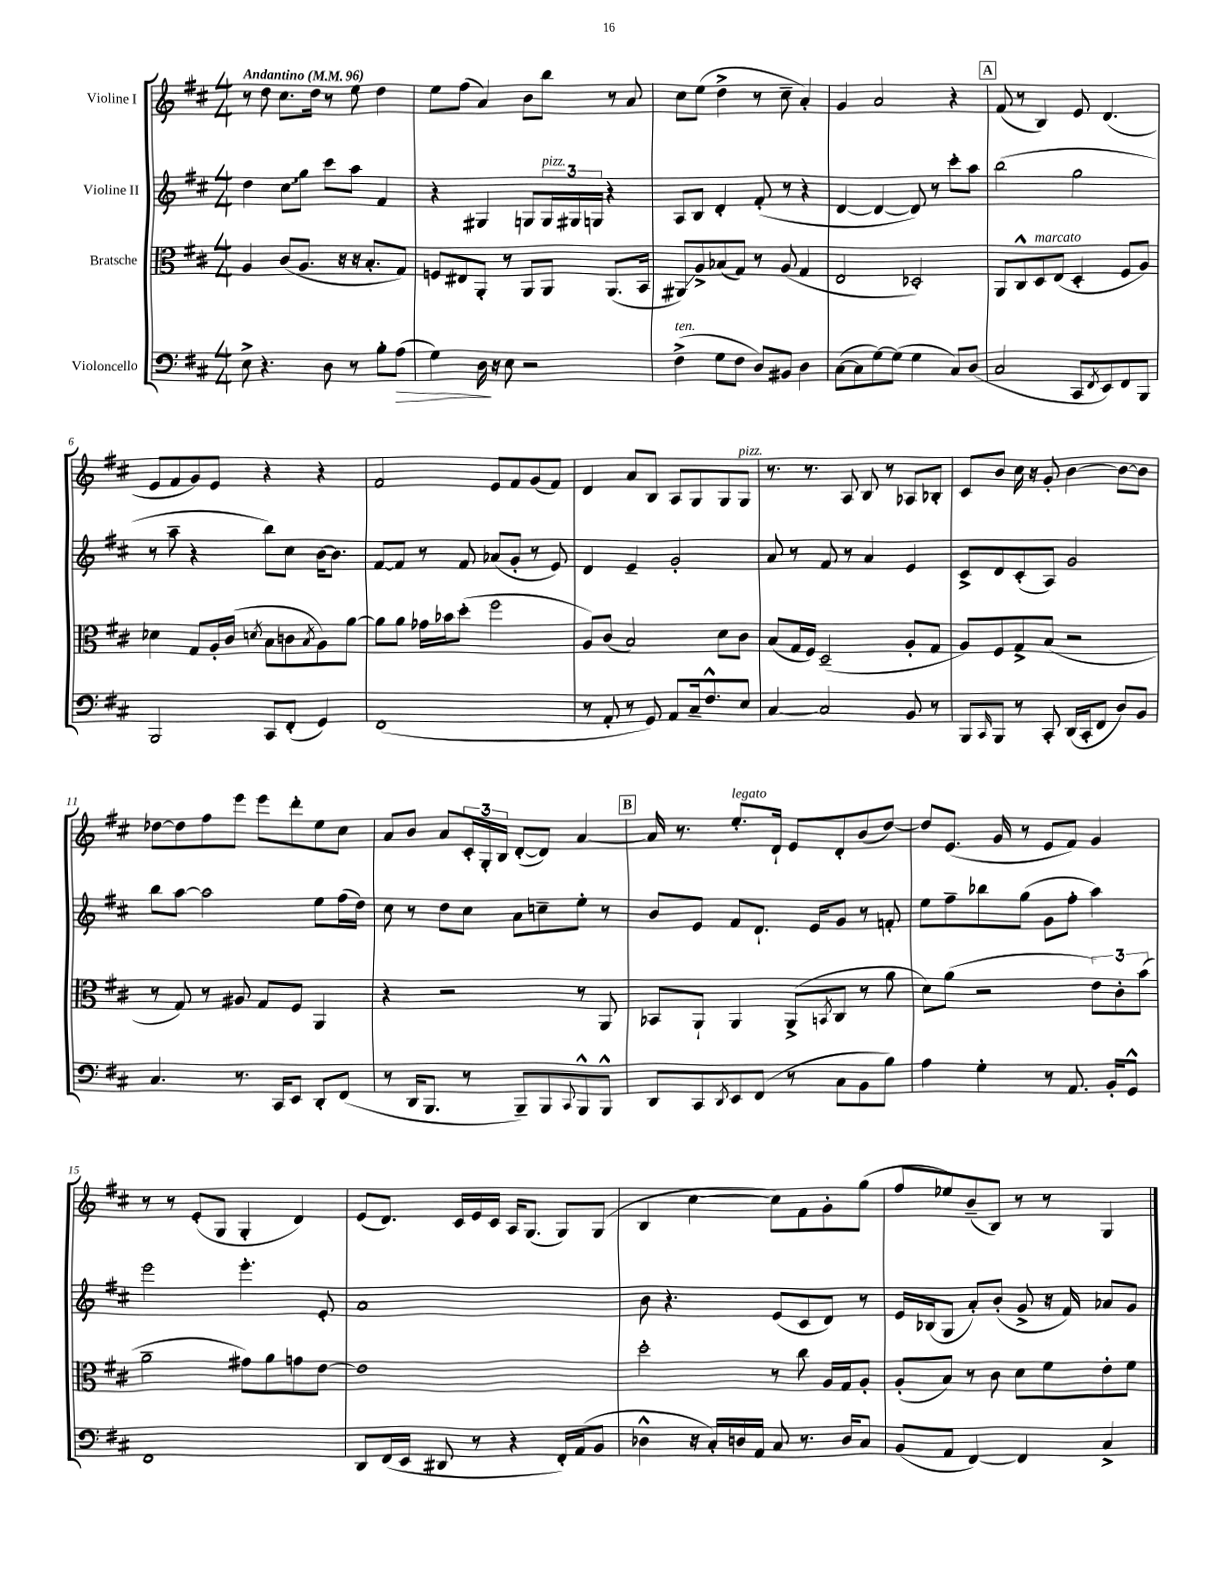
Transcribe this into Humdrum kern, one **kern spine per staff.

**kern	**kern	**kern	**kern
*staff4	*staff3	*staff2	*staff1
*clefF4	*clefC3	*clefG2	*clefG2
*k[f#c#]	*k[f#c#]	*k[f#c#]	*k[f#c#]
*M4/4	*M4/4	*M4/4	*M4/4
*MM96	*MM96	*MM96	*MM96
8E^	4A	4dd	8r
4.r	.	.	8dd
.	(8c#	8cc#	8.cc#
.	8.A	8gg	.
.	.	.	16dd
8D	.	8ccc#	8r
.	16r	.	.
8r	16r	8aa	8ee
.	8.B'	.	.
8B'	.	4f#	4dd
(8A	8G)	.	.
=	=	=	=
4G)	8F	4r	8ee
.	8E#	.	(8ff#
16D	8AA'	4G#	4a)
16r	.	.	.
8E	8r	.	.
2r	8AA	8G	8b
.	8AA	24G	8bb
.	.	24G#	.
.	.	24G	.
.	(8.AA	4r	8r
.	.	.	8a
.	16BB	.	.
=	=	=	=
(4F#^	8AA#)	8A	8cc#
.	8A^	8B	(8ee
8G	(8B-	4d'	4dd^
8F#	8G)	.	.
8D)	8r	(8f#'	8r
8BB#	(8A	8r	8cc#~
4D	4G	4r	4a')
=	=	=	=
([8C#	2E	[4d	4g
8C#]	.	.	.
[8G)	.	4d_	2a
(8G]	.	.	.
4G	2D-')	8d])	.
.	.	8r	.
8C#)	.	8ccc#'	4r
(8D	.	8aa	.
=	=	=	=
2C#	8AA	(2bb	(8f#
.	8C#^^	.	8r
.	8D	.	4B)
.	(8E	.	.
8CC#	4D'	2gg	8e
8qFF#	.	.	.
8EE)	.	.	(4.d
8FF#	8F#	.	.
8BBB	8A)	.	.
=	=	=	=
2BBB	4d-	8r	8e
.	.	8aa~	8f#
.	8G	4r	8g)
.	16A'	.	8e
.	(16c#	.	.
.	8qd	.	.
8CC#	8B	8bb)	4r
(8FF#'	8c	8cc#	.
.	8qB	.	.
4GG)	8A)	[16b	4r
.	.	8.b]	.
.	[8a	.	.
=	=	=	=
(1FF#	8a]	[8f#	2f#
.	8a	8f#]	.
.	16g-	8r	.
.	16b-	.	.
.	(8dd'	8f#	.
.	2ff#	(8a-	8e
.	.	8g'	8f#
.	.	8r	(8g
.	.	8e)	8f#)
=	=	=	=
8r	8A)	4d	4d
8AA'	(8c#	.	.
8r	2B)	4e~	8a
8GG)	.	.	8B
8AA	.	2g'	8A
16C#~	.	.	8G
8.F#^^	.	.	.
.	8d	.	8G
8E	8c#	.	8G
=	=	=	=
[4C#	(8B	8a	8.r
.	16G	8r	.
.	16F#)	.	8.r
2C#]	(2D~	8f#	.
.	.	8r	8A
.	.	4a	8B
.	.	.	8r
8BB	8A'	4e	8A-
8r	8G	.	8B-'
=	=	=	=
8BBB	8A)	8c#^	8c#
16qqCC#	.	.	.
8BBB	8F#	8d	8b
8r	8G^	(8c#'	16cc#
.	.	.	16r
8CC#'	(8B	8A)	8g'
(16DD	2r	2g	[4b
16CC#'	.	.	.
8FF#	.	.	.
8D)	.	.	8b_
8BB	.	.	8b]
=	=	=	=
4.C#	8r	8bb	[8dd-
.	8G)	[8aa	8dd-]
.	8r	2aa]	8ff#
8.r	8A#	.	8eee
.	8G	.	8eee
16CC#	.	.	.
8EE	8F#	.	8ddd'
8DD'	4AA	8ee	8ee
(8FF#	.	(16ff#	8cc#
.	.	16dd)	.
=	=	=	=
8r	4r	8cc#	8a
16DD	.	8r	8b
8.BBB	.	.	.
.	2r	8dd	8a
8r	.	8cc#	24c#'
.	.	.	24G'
.	.	.	24B
8BBB~)	.	8a	([8d'
8BBB	.	8cc~	8d])
8qqCC#	.	.	.
8BBB^^	8r	8ee'	[4a
8BBB^^	8AA	8r	.
=	=	=	=
8DD	8BB-	8b	16a]
.	.	.	8.r
8CC#	8AA`	8e	.
8qDD	.	.	.
8EE	4AA	8f#	8.ee'
(8FF#	.	8.d`	.
.	.	.	16d`
8r	(8AA^	.	8e
.	.	16e	.
.	8qBB	.	.
8C#	8C#	8g	8d'
8BB	8r	8r	(8b
8B)	8a	8f'	[8dd)
=	=	=	=
4A	8d)	8ee	8dd]
.	(8a	8ff#~	(8.e
4G'	2r	8bb-	.
.	.	.	16g
.	.	(8gg	8r
8r	.	8g	8e
8.AA	.	8ff#'	8f#)
.	12e)	4aa)	4g
16BB'	.	.	.
.	12c#'	.	.
8GG^^	.	.	.
.	(12b	.	.
=	=	=	=
1FF#	2a~	2eee	8r
.	.	.	8r
.	.	.	(8e'
.	.	.	8G
.	8g#)	4.eee'	4G'
.	8a	.	.
.	8g	.	4d)
.	[8e	8e'	.
=	=	=	=
8DD	1e]	1a	(8e
(16FF#	.	.	8.d)
16EE	.	.	.
8DD#	.	.	.
.	.	.	16c#
8r	.	.	16e
.	.	.	16c#
4r	.	.	16A
.	.	.	(8.G
16FF#')	.	.	8G)
(16AA	.	.	.
8BB	.	.	(8G
=	=	=	=
4D-^^	2dd'	8b	4B
.	.	4.r	.
16r	.	.	[4cc#
16C#')	.	.	.
16D	.	.	.
16AA	.	.	.
8C#	8r	(8e	8cc#])
8.r	8cc#	8c#	8f#
.	16A	8d)	8g'
16D	16G	.	.
8C#	8A'	8r	(8gg
=	=	=	=
(8BB	(8A'	16e	8ff#
.	.	(16B-	.
8AA	8B)	8G	8ee-)
[4FF#)	8r	8a')	(8b~
.	8c#	(8b'	8B)
4FF#]	8d	8g^	8r
.	8f#	16r	8r
.	.	16f#)	.
4C#^	8e'	8a-	4G
.	8f#	8g	.
==	==	==	==
*-	*-	*-	*-
